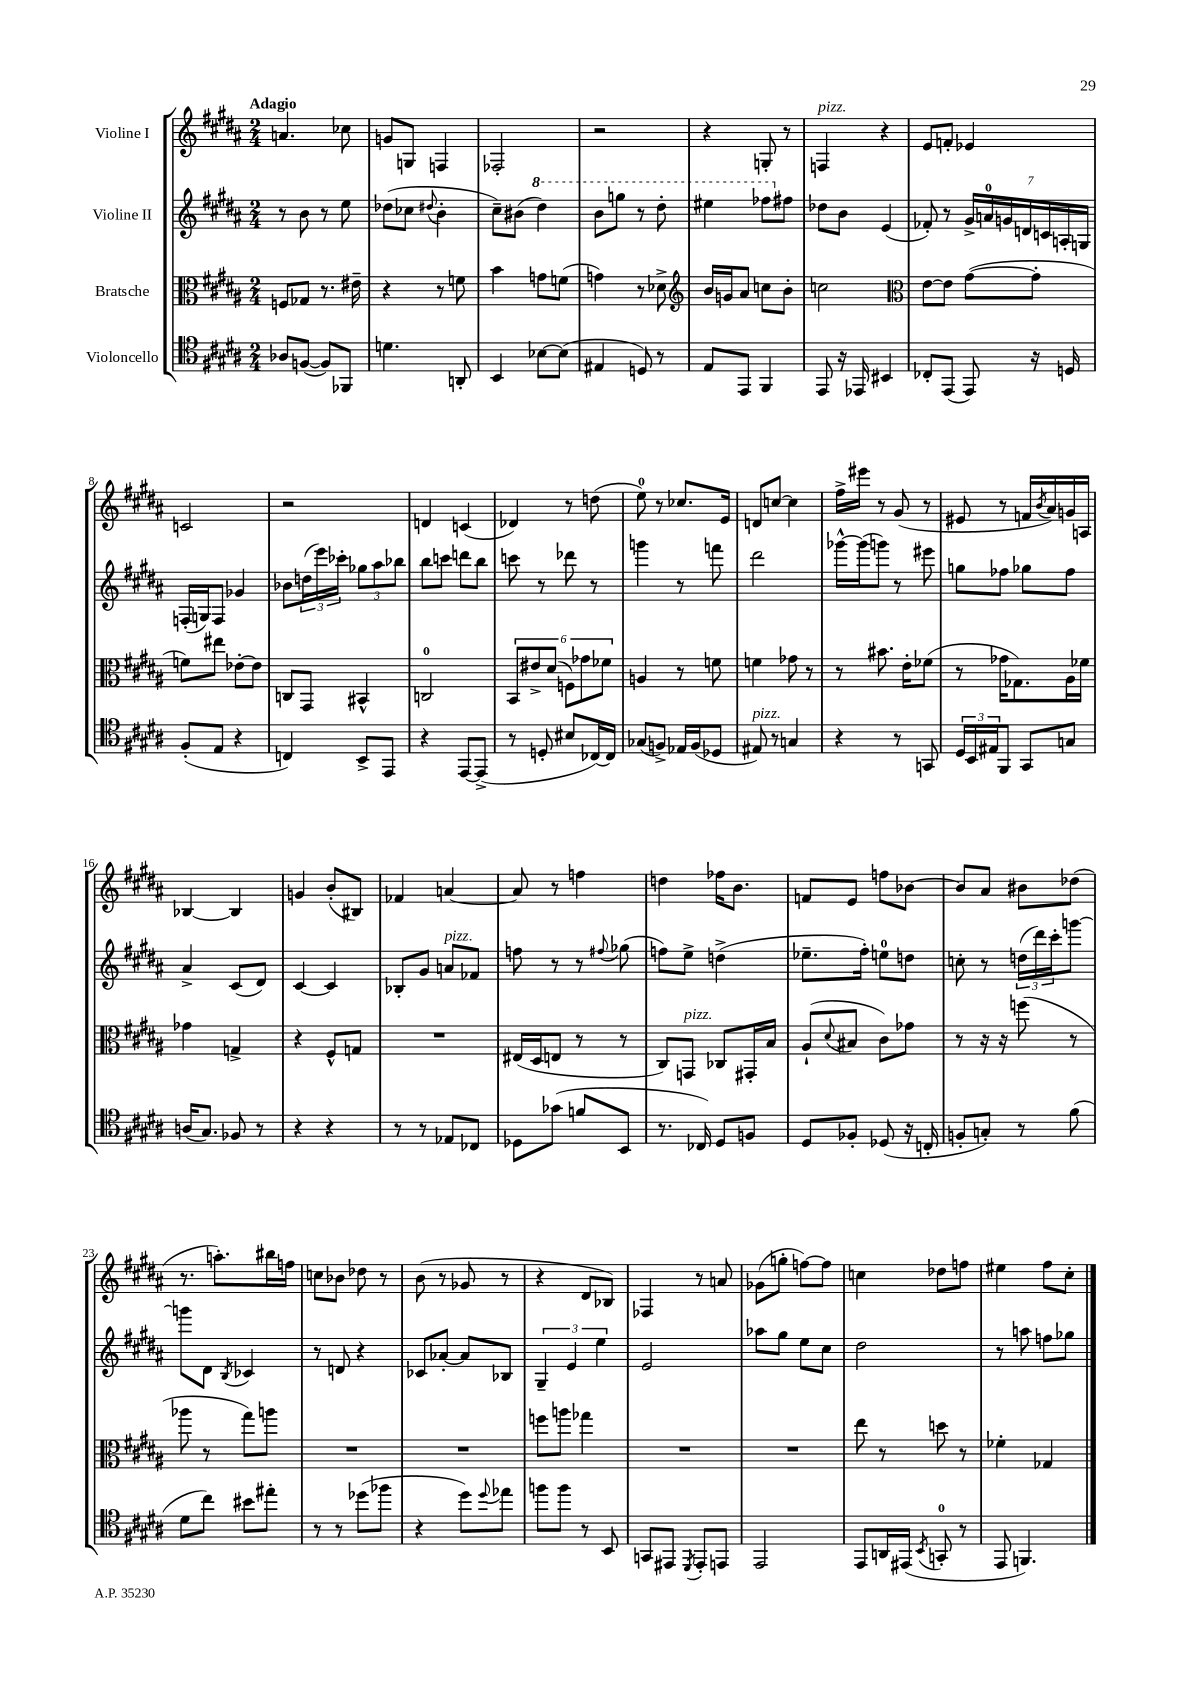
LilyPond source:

<<
\new StaffGroup <<
\new Staff = "s0" \with { instrumentName = "Violine I" } {
    \clef treble \key b \major \numericTimeSignature \time 2/4 \tempo "Adagio"
    a'4. ces''8 |
    g'8 g8 f4 |
    fes2-. |
    r2 |
    r4 g8-. r8 |
    f4^\markup { \italic "pizz." } r4 |
    e'8 f'8-. ees'4 |
    c'2 |
    r2 |
    d'4 c'4( |
    des'4) r8 d''8( |
    e''8-0) r8 ces''8. e'16 |
    d'8 c''8~ c''4 |
    fis''16-> eis'''16 r8 gis'8( r8 |
    eis'8 r8 f'16 \acciaccatura { b'8 } ais'16) g'16 a16 |
    bes4~ bes4 |
    g'4 b'8-.( bis8) |
    fes'4 a'4~ |
    a'8 r8 f''4 |
    d''4 fes''16 b'8. |
    f'8 e'8 f''8 bes'8~ |
    bes'8 ais'8 bis'8 des''8( |
    r8. a''8.-.) bis''16 f''16 |
    c''8 bes'8 des''8 r8 |
    b'8( r8 ges'8 r8 |
    r4 dis'8 bes8) |
    fes4 r8 a'8 |
    ges'8( g''8-. f''8~) f''8 |
    c''4 des''8 f''8 |
    eis''4 fis''8 cis''8-. \bar "|." |
}
\new Staff = "s1" \with { instrumentName = "Violine II" } {
    \clef treble \key b \major \numericTimeSignature \time 2/4
    r8 b'8 r8 e''8 |
    des''8( ces''8 \appoggiatura { dis''8 } b'4-. |
    cis''8--) bis'8( \ottava #1 dis'''4) |
    b''8 g'''8 r8 dis'''8-. |
    eis'''4 fes'''8 \ottava #0 fis''!8 |
    des''8 b'8 e'4( |
    fes'8-.) r8 \tuplet 7/4 { gis'16-> a'16-0 g'16 d'16 c'16 a16-. g16 } |
    f16-.( g16) f8 ges'4 |
    bes'8 \tuplet 3/2 { d''16( e'''16) ces'''16-. } \tuplet 3/2 { ges''8 ais''8 bes''8 } |
    b''8 c'''8 d'''8 b''8 |
    c'''8 r8 des'''8 r8 |
    g'''4 r8 f'''8 |
    dis'''2 |
    ges'''16~-^ ges'''16( g'''8) r8 eis'''8 |
    g''8 fes''8 ges''8 fes''8 |
    ais'4-> cis'8( dis'8) |
    cis'4~ cis'4 |
    bes8-. gis'8 a'8^\markup { \italic "pizz." } fes'8 |
    f''8 r8 r8 \appoggiatura { fis''8 } ges''8( |
    f''8) e''8-> d''4->( |
    ees''8.-- fis''16-.) e''8-0 d''8 |
    c''8-. r8 \tuplet 3/2 { d''16( dis'''16) cis'''16-. } g'''8~ |
    g'''8 dis'8 \acciaccatura { b8 } ces'4 |
    r8 d'8 r4 |
    ces'8 aes'8~-. aes'8 bes8 |
    \tuplet 3/2 { gis4-- e'4 e''4 } |
    e'2 |
    aes''8 gis''8 e''8 cis''8 |
    dis''2 |
    r8 a''8 f''8 ges''8 \bar "|." |
}
\new Staff = "s2" \with { instrumentName = "Bratsche" } {
    \clef alto \key b \major \numericTimeSignature \time 2/4
    f8 ges8 r8. eis'16-- |
    r4 r8 f'8 |
    b'4 g'8 f'8( |
    g'4) r8 des'8-> |
    \clef treble b'16 g'16 ais'8 c''8 b'8-. |
    c''2 |
    \clef alto e'8~ e'8 gis'8~( gis'8-. |
    f'8) eis''8 ees'8~-. ees'8 |
    c8 gis,8 bis,4-^ |
    c2-0 |
    \tuplet 6/4 { b,8 eis'8-> dis'8( f8) ges'8 fes'8 } |
    a4 r8 f'8 |
    f'4 ges'8 r8 |
    r8 bis'8. e'16-. fes'8( |
    r8 ges'16 ges8.) ais16 fes'16 |
    ges'4 g4-> |
    r4 fis8-^ g8 |
    R2 |
    eis16( dis16 e8 r8 r8 |
    cis8) g,8^\markup { \italic "pizz." } ces8 gis,16-. b16 |
    ais8-!( \appoggiatura { dis'8 } bis8 cis'8) ges'8 |
    r8 r16 r16 f''8( r8 |
    aes''8 r8 gis''8) a''8 |
    R2 |
    R2 |
    f''8 a''8 ges''4 |
    R2 |
    R2 |
    e''8 r8 d''8 r8 |
    fes'4-. ges4 \bar "|." |
}
\new Staff = "s3" \with { instrumentName = "Violoncello" } {
    \clef tenor \key b \major \numericTimeSignature \time 2/4
    aes8 f8~( f8) fes,8 |
    d'4. a,8-. |
    b,4 bes8~ bes8( |
    eis4 d8) r8 |
    e8 e,8 fis,4 |
    e,8 r16 ees,16 bis,4 |
    ces8-. e,8( e,8) r16 d16 |
    fis8-.( e8 r4 |
    c4) b,8-> e,8 |
    r4 e,8~ e,8->( |
    r8 d8-. bis8 ces16~) ces16 |
    ges8( f8->) ees16 f16( des8 |
    eis8^\markup { \italic "pizz." }) r8 g4 |
    r4 r8 g,8 |
    \tuplet 3/2 { dis16 b,16 eis16 } fis,8 gis,8 g8 |
    a16( gis8.) fes8 r8 |
    r4 r4 |
    r8 r8 ees8 ces8 |
    des8 ges'8( f'8 b,8 |
    r8. ces16) dis8 f8 |
    dis8 fes8-. des8( r16 c16-. |
    f8-. g8-.) r8 fis'8( |
    dis'8 cis''8) bis'8 eis''8-. |
    r8 r8 des''8( fes''8 |
    r4 dis''8) \appoggiatura { dis''8 } ees''8 |
    f''8 f''8 r8 b,8 |
    g,8 eis,8 \acciaccatura { dis,8 } eis,8-. e,8 |
    e,2 |
    e,8 a,16 eis,16( \acciaccatura { b,8 } g,8-0-. r8 |
    e,8 f,4.) \bar "|." |
}
>>
>>
